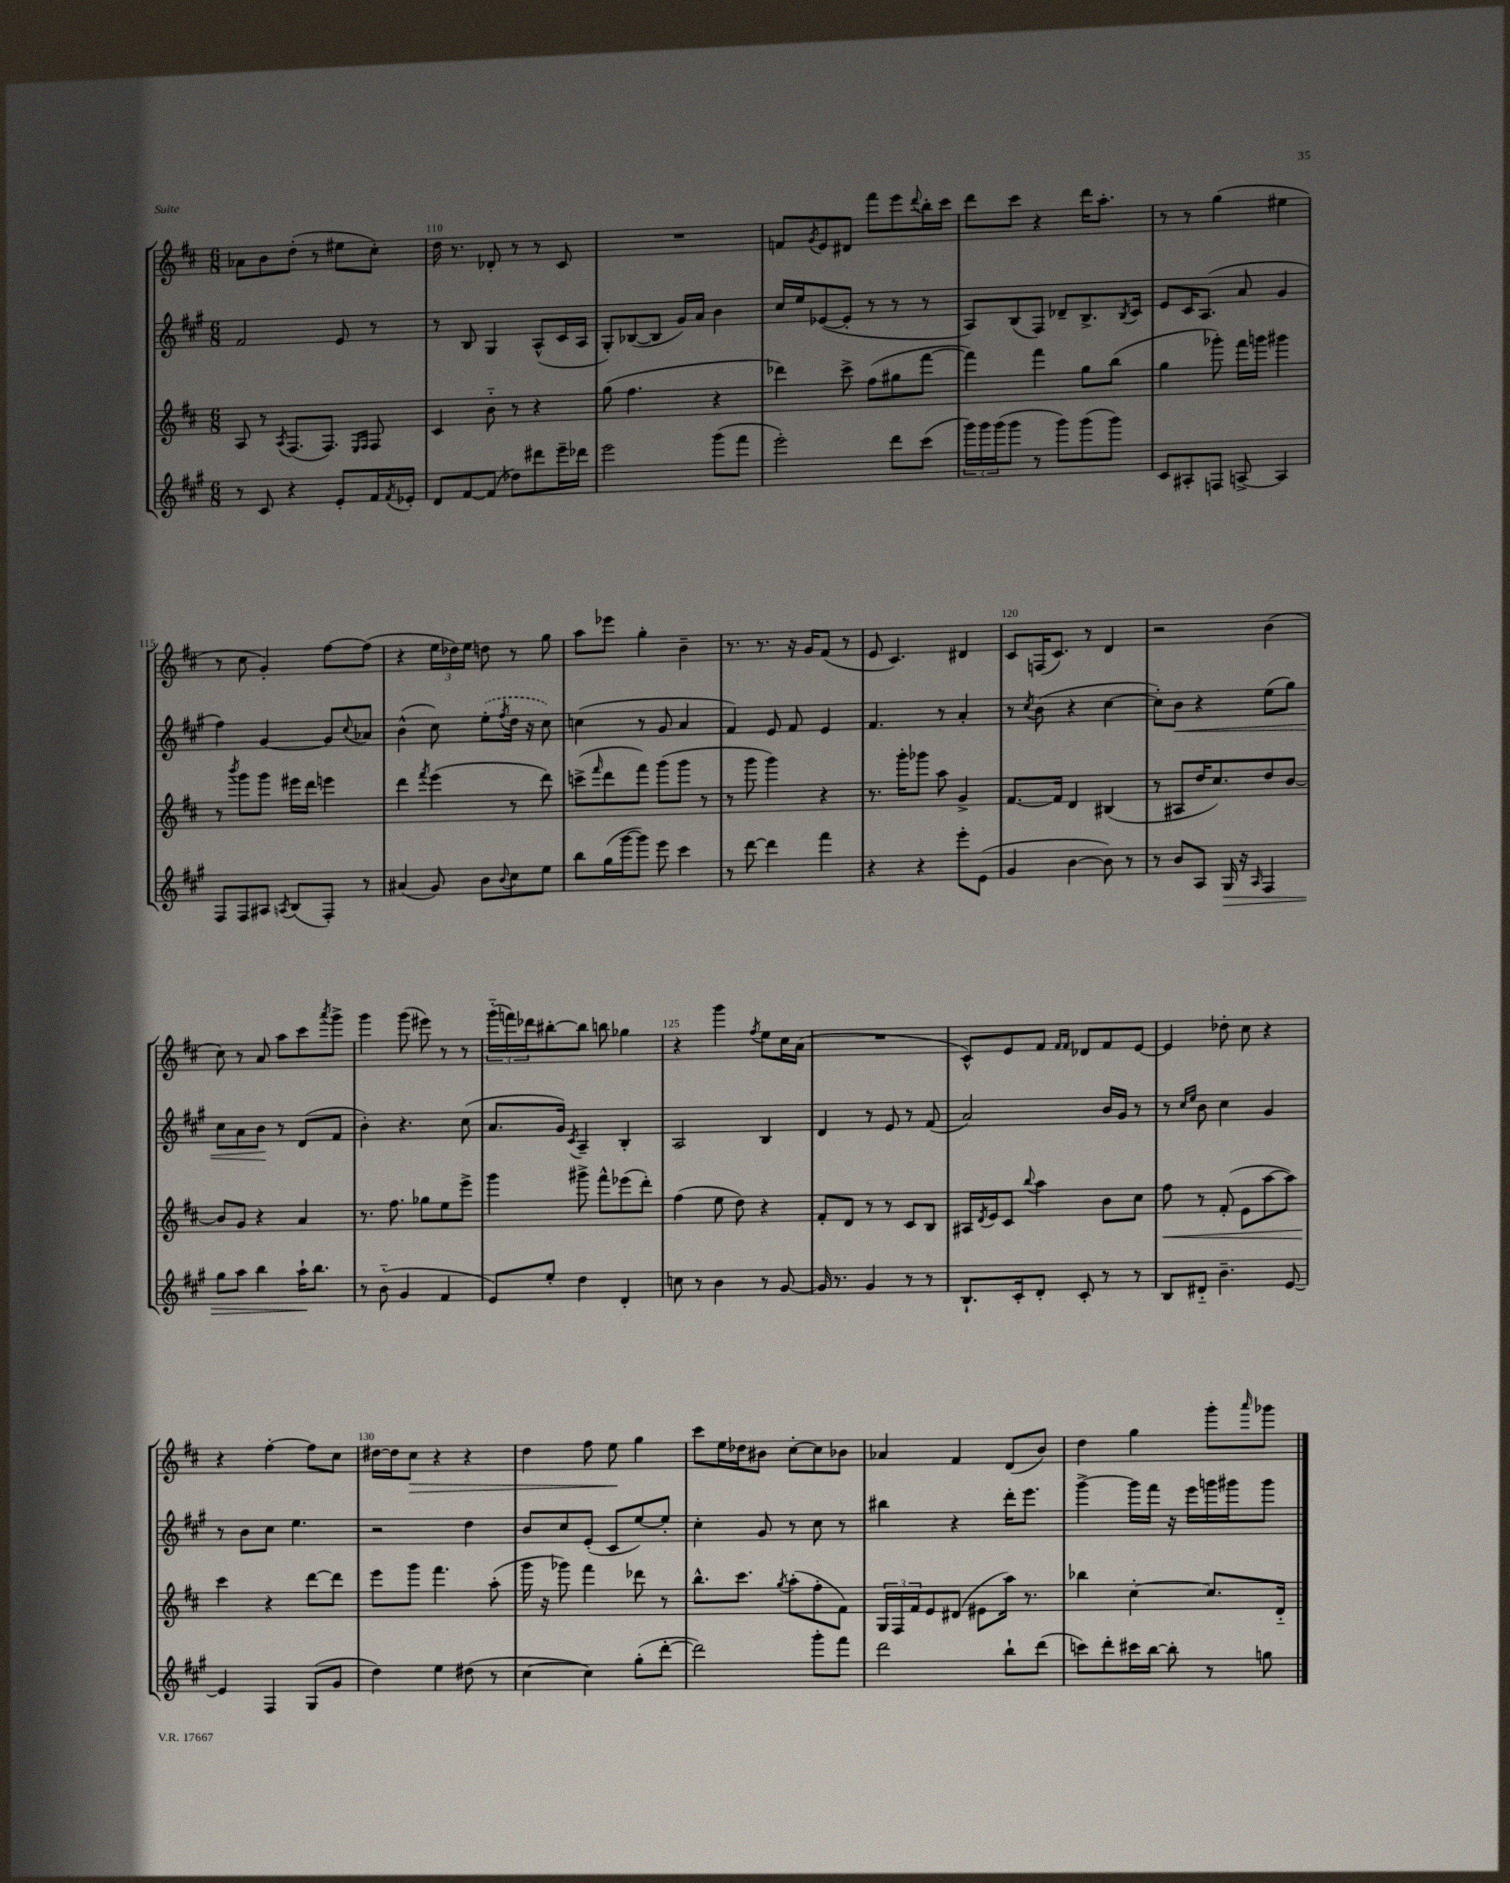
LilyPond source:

<<
\new StaffGroup <<
\new Staff = "s0" {
    \clef treble \key d \major \numericTimeSignature \time 6/8
    aes'8 b'8 d''8-.( r8 eis''8 cis''8-.) |
    d''16 r8. des'8-. r8 r8 cis'8 |
    R2. |
    f'8 \acciaccatura { g'8 } e'8 dis'8 fis'''8 e'''8 \appoggiatura { d'''8 } b''16-. cis'''16 |
    d'''8 cis'''8 r4 d'''16 a''8.-. |
    r8 r8 g''4( eis''4 |
    r8 cis''8 g'4-.) fis''8~ fis''8( |
    r4 \tuplet 3/2 { e''16 des''16) e''16 } d''8 r8 g''8 |
    a''8 ees'''8 g''4-. b'4-- |
    r8. r8. r16 g'16 fis'8( r8 |
    e'8 cis'4.) dis'4 |
    cis'8 f16( cis'8.) r8 d'4 |
    r2 b'4( |
    cis''8) r8 a'8 a''8 cis'''8 \acciaccatura { a'''8 } g'''8-> |
    g'''4 g'''8( eis'''8) r8 r8 |
    \tuplet 3/2 { g'''16-_( f'''16) des'''16 } bis''8~-. bis''8 b''8 ges''4 |
    r4 g'''4 \acciaccatura { fis''8 } e''8 cis''16 a'16( |
    R2. |
    cis'8-^) e'8 fis'8 \grace { fis'16 fis'16 } des'8 fis'8 e'8~ |
    e'4 des''8-. cis''8 r4 |
    r4 fis''4~-. fis''8 cis''8 |
    dis''16~ dis''16 cis''8\> r4 r4 |
    d''4 fis''8 e''8\! g''4 |
    cis'''8 e''16 des''16 bis'8 cis''8~-. cis''8 bes'8 |
    aes'4 fis'4 d'8( b'8) |
    d''4 g''4 g'''8-. \grace { a'''16 } ges'''8 \bar "|." |
}
\new Staff = "s1" {
    \clef treble \key a \major \numericTimeSignature \time 6/8
    fis'2 e'8 r8 |
    r8 b8 gis4 a8-^( cis'16 a16 |
    gis8-.) bes8~( bes8 gis'16) a'16 b'4 |
    cis''16 e''16 ees'8~( ees'8-. r8 r8 r8 |
    a8) b8( fis8) des'8-- b8.-> \acciaccatura { b8 } cis'16 |
    e'8 cis'16 a8.( a'8 gis'4 |
    fis''4) gis'4~ gis'8 \appoggiatura { cis''8 } aes'8 |
    b'4-^( cis''8) \once \slurDashed e''8-.( \acciaccatura { fis''8 } d''16 r16 cis''8) |
    c''4( r8 gis'8 a'4 |
    fis'4) e'8 fis'8 e'4 |
    fis'4. r8 a'4-. |
    r8 \acciaccatura { cis''8 } b'8( r4 cis''4~ |
    cis''8-.) b'8\< r4 e''8( gis''8) |
    cis''8 a'8 b'8\! r8 d'8( fis'8 |
    b'4-.) r4. cis''8( |
    a'8. gis'16) \acciaccatura { cis'8 } a4-- b4-. |
    a2 b4 |
    d'4 r8 e'8 r8 fis'8( |
    a'2) b'16 gis'16 r8 |
    r8 \grace { cis''16 e''16 } b'8 cis''4 gis'4 |
    r8 b'8 cis''8 e''4. |
    r2 d''4 |
    b'8 cis''8 e'8-.( cis'8 e''8~) e''8-. |
    cis''4-. gis'8 r8 cis''8 r8 |
    bis''4 r4 d'''16-. e'''8. |
    gis'''4~-> gis'''16 fis'''16 r16 e'''16 g'''16 gis'''16 gis'''8 \bar "|." |
}
\new Staff = "s2" {
    \clef treble \key d \major \numericTimeSignature \time 6/8
    a8 r8 \acciaccatura { a8 } fis8.( fis8.) \grace { e16 fis16 } fis8 |
    cis'4 b'8-_ r8 r4 |
    g''8( fis''4. r4 |
    des'''4) cis'''8-> fis''8( gis''8 fis'''8~ |
    fis'''4) fis'''4 g''8 b''8( |
    g''4 ges'''8-.) fis'''16 g'''16 gis'''4 |
    r8 \acciaccatura { b'''8 } g'''8 g'''8 eis'''16 d'''16 e'''4 |
    d'''4 \acciaccatura { fis'''8 } e'''4( r8 d'''8) |
    c'''8->( \grace { fis'''16 } d'''8 fis'''8) g'''8( g'''8 r8 |
    r8 g'''8 g'''4) r4 |
    r8. g'''16-. ges'''8 a''8 g'4-> |
    fis'8.~ fis'16 d'4 bis4( |
    r8 ais8 d''16 cis''8.) d''8 b'8~ |
    b'8 g'8 r4 a'4 |
    r8. fis''8. ges''8 e''8 e'''8-> |
    g'''4 gis'''8-> fis'''8-^ ees'''8( d'''8-.) |
    fis''4( e''8 d''8) r4 |
    fis'8-. d'8 r8 r8 cis'8 b8 |
    ais16 \acciaccatura { d'8 } e'16 cis'8 \appoggiatura { b''8 } a''4 b'8 cis''8 |
    fis''8\< r8 fis'8-.( e'8 a''8~ a''8) |
    cis'''4\! r4 d'''8~ d'''8 |
    e'''8 g'''8 fis'''4. a''8-.( |
    g'''16 r16 ges'''8) fis'''4 des'''8 r8 |
    b''8.-^ cis'''8. \acciaccatura { g''8 } a''8-.( fis''8-. fis'8) |
    \tuplet 3/2 { g16 fis16 fis'16 } e'8 dis'8( eis'8 a''16) r8. |
    bes''4 cis''4~-. cis''8. d'16-_ \bar "|." |
}
\new Staff = "s3" {
    \clef treble \key a \major \numericTimeSignature \time 6/8
    r8 cis'8 r4 e'8-. fis'16 \acciaccatura { fis'8 } ees'16-. |
    d'8 fis'8~ fis'8( des''8) dis'''8 e'''16-- des'''16 |
    e'''2 gis'''8( fis'''8 |
    e'''2-.) d'''8 cis'''8( |
    \tuplet 3/2 { gis'''16) gis'''16 gis'''16( } gis'''8 r8 gis'''8) gis'''8( gis'''8) |
    cis'8 ais8-. f8 a8~-> a4 |
    fis8 fis8 ais8 \acciaccatura { a8 } b8( fis8-.) r8 |
    ais'4( gis'8) b'8 \appoggiatura { b'8 } cis''8 e''8 |
    b''8 gis''16( gis'''16~ gis'''8) e'''8 cis'''4 |
    r8 d'''8~ d'''4 fis'''4 |
    r4 r4 e'''8-. e'8( |
    gis'4 b'4~ b'8) r8 |
    r8 b'8 a8 gis16\> r16 \grace { a16 } fis4 |
    gis''8 a''8 b''4 a''16-!\! b''8. |
    r8 b'8-_( gis'4 fis'4 |
    e'8) e''8-. d''4 d'4-. |
    c''8 r8 b'4 r8 gis'8~ |
    gis'16 r8. gis'4 r8 r8 |
    b8.-! cis'16-. d'8-. cis'8-. r8 r8 |
    b8 dis'8-_ b'4.-- e'8~ |
    e'4 fis4 gis8( gis'8 |
    d''4) e''4 dis''8( r8 |
    cis''4~ cis''4) gis''8-.( d'''8~-. |
    d'''2) gis'''8-. fis'''8 |
    d'''2 b''8-! d'''8( |
    c'''8) d'''8-. cis'''16 b''16~ b''8-. r8 g''8 \bar "|." |
}
>>
>>
\layout { \context { \Score currentBarNumber = #109 \override BarNumber.break-visibility = ##(#f #t #t) barNumberVisibility = #(every-nth-bar-number-visible 5) } }
